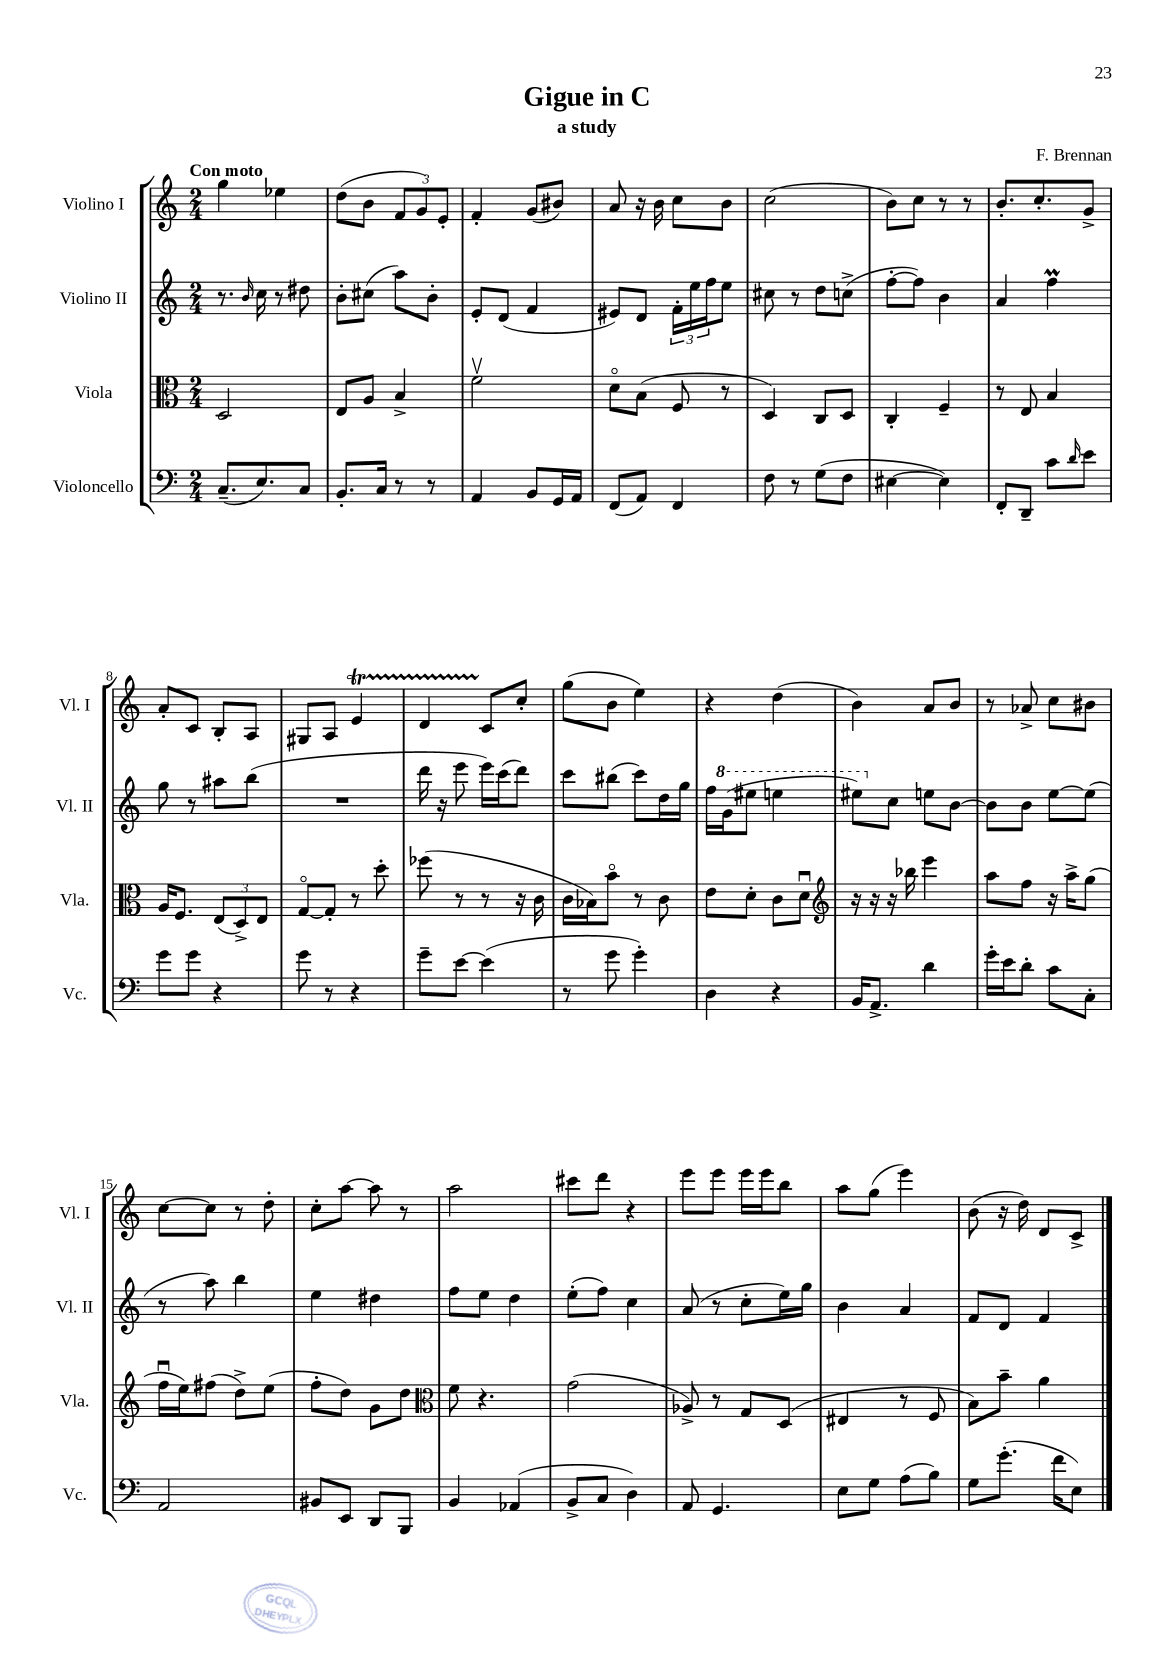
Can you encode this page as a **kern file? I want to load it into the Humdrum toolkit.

**kern	**kern	**kern	**kern
*staff4	*staff3	*staff2	*staff1
*clefF4	*clefC3	*clefG2	*clefG2
*k[]	*k[]	*k[]	*k[]
*M2/4	*M2/4	*M2/4	*M2/4
(8.C~/L	2D/	8.r	4gg\
.	.	16qqb/	.
8.E/)	.	16cc\	.
.	.	8r	4ee-\
8C/J	.	8dd#\	.
=	=	=	=
8.BB'/L	8E/L	8b'\L	(8dd\L
.	8A/J	(8cc#\J	8b\J
16C/Jk	.	.	.
8r	4B^/	8aa\L)	12f/L
.	.	.	12g/)
8r	.	8b'\J	.
.	.	.	12e'/J
=	=	=	=
4AA/	2fv\	8e'/L	4f'/
.	.	(8d/J	.
8BB/L	.	4f/	(8g/L
16GG/L	.	.	8b#/J)
16AA/JJ	.	.	.
=	=	=	=
(8FF/L	8do\L	8e#/L)	8a/
8AA/J)	(8B\J	8d/J	16r
.	.	.	16b\
4FF/	8F/	24f'\LL	8cc\L
.	.	24ee\	.
.	.	24ff\J	.
.	8r	8ee\J	8b\J
=	=	=	=
8F\	4D/)	8cc#\	(2cc\
8r	.	8r	.
(8G\L	8C/L	8dd\L	.
8F\J	8D/J	(8cc^\J	.
=	=	=	=
[4E#\	4C'/	[8ff'\L	8b\L)
.	.	8ff\]J)	8cc\J
4E#\])	4F~/	4b\	8r
.	.	.	8r
=	=	=	=
8FF'/L	8r	4a/	8.b'/L
8DD~/J	8E/	.	.
.	.	.	8.cc'/
8c\L	4B/	4ff\	.
16qqd/	.	.	.
8e\J	.	.	8g^/J
=	=	=	=
8g\L	16A/LK	8gg\	8a'/L
.	8.F/J	.	.
8g\J	.	8r	8c/J
4r	(12E/L	8aa#\L	8B'/L
.	12D^/)	.	.
.	.	(8bb\J	8A/J
.	12E/J	.	.
=	=	=	=
8g\	[8Go/L	2r	8G#/L
8r	8G'/]J	.	8A/J
4r	8r	.	4e/
.	8dd'\	.	.
=	=	=	=
8g~\L	(8ff-\	16ddd\	4d/
.	.	16r	.
[8e\J	8r	8eee\	.
(4e\]	8r	16eee\LL)	8c/L
.	.	(16ccc\J	.
.	16r	8ddd\J)	8cc'/J
.	16c\	.	.
=	=	=	=
8r	16c\LL	8ccc\L	(8gg\L
.	16B-\J)	.	.
8g\	8bo\J	(8bb#\J	8b\J
4g'\)	8r	8ccc\L)	4ee\)
.	8c\	16dd\L	.
.	.	16gg\JJ	.
=	=	=	=
4D\	8e\L	16ff\LL	4r
.	.	(16gg\J	.
.	8d'\J	8eee#\J	.
4r	8c\L	4eee\	(4dd\
.	8du\J	.	.
=	=	=	=
*	*clefG2	*	*
16BB/LK	16r	8eee#\L)	4b\)
8.AA^/J	16r	.	.
.	16r	8cc\J	.
.	16bb-\	.	.
4d\	4eee\	8ee\L	8a/L
.	.	[8b\J	8b/J
=	=	=	=
16g'\LL	8aa\L	8b\]L	8r
16e\J	.	.	.
8d'\J	8ff\J	8b\J	8a-^/
8c\L	16r	[8ee\L	8cc\L
.	16aa^\LK	.	.
8C'\J	(8gg\J	(8ee\]J	8b#\J
=	=	=	=
2AA/	16ffu\LL	8r	[8cc\L
.	16ee\J)	.	.
.	(8ff#\J	8aa\)	8cc\]J
.	8dd^\L)	4bb\	8r
.	(8ee\J	.	8dd'\
=	=	=	=
8BB#/L	8ff'\L	4ee\	8cc'\L
8EE/J	8dd\J)	.	[8aa\J
8DD/L	8g\L	4dd#\	8aa\]
8BBB/J	8dd\J	.	8r
=	=	=	=
*	*clefC3	*	*
4BB/	8f\	8ff\L	2aa\
.	4.r	8ee\J	.
(4AA-/	.	4dd\	.
=	=	=	=
8BB^/L	(2g\	(8ee'\L	8ccc#\L
8C/J	.	8ff\J)	8ddd\J
4D\)	.	4cc\	4r
=	=	=	=
8AA/	8A-^/)	(8a/	8eee\L
4.GG/	8r	8r	8eee\J
.	8G/L	8cc'\L	16eee\LL
.	.	.	16eee\J
.	(8D/J	16ee\L)	8bb\J
.	.	16gg\JJ	.
=	=	=	=
8E\L	4E#/	4b\	8aa\L
8G\J	.	.	(8gg\J
(8A\L	8r	4a/	4eee\)
8B\J)	8F/	.	.
=	=	=	=
8G\L	8B\L)	8f/L	(8b\
(8.g'\J	8b~\J	8d/J	16r
.	.	.	16dd\)
.	4a\	4f/	8d/L
16f\LK	.	.	.
8E\J)	.	.	8c^/J
==	==	==	==
*-	*-	*-	*-
